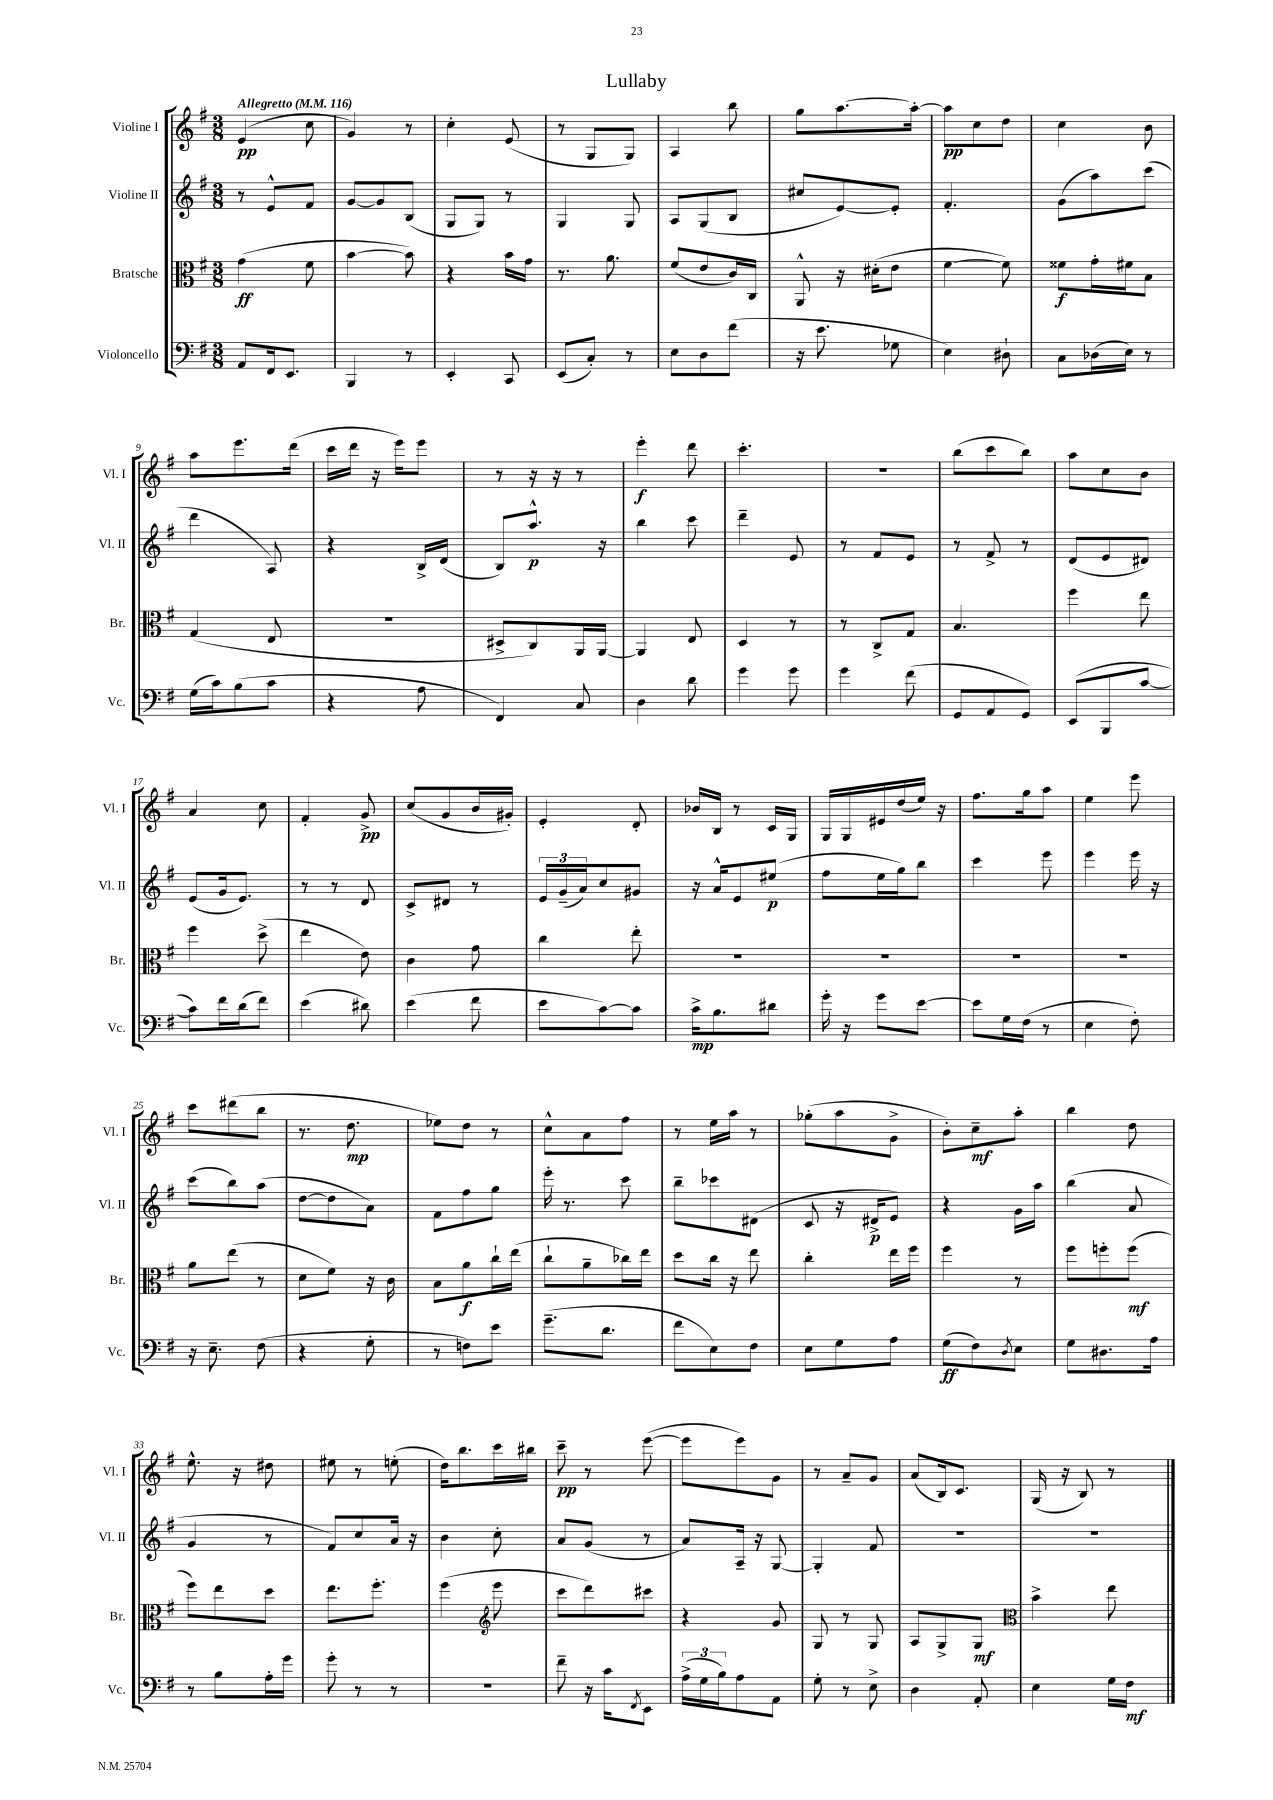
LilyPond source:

\header { title = "Lullaby" }
<<
\new StaffGroup <<
\new Staff = "s0" \with { instrumentName = "Violine I" shortInstrumentName = "Vl. I" } {
    \clef treble \key g \major \numericTimeSignature \time 3/8 \tempo "Allegretto" 4 = 116
    e'4\pp( c''8 |
    g'4) r8 |
    c''4-. e'8( |
    r8 g8 g8) |
    a4 b''8 |
    g''8 a''8.~ a''16~-. |
    a''8\pp c''8 d''8 |
    c''4 b'8 |
    a''8 e'''8. d'''16( |
    c'''16 d'''16 r16 e'''16) e'''8 |
    r8 r16 r16 r8 |
    e'''4-.\f d'''8 |
    c'''4.-. |
    R4. |
    b''8( c'''8 b''8) |
    a''8 c''8 b'8 |
    a'4 c''8 |
    fis'4-. g'8->\pp |
    c''8( g'8 b'16 gis'16-.) |
    e'4-. d'8-. |
    bes'16 b16 r8 c'16 g16 |
    g16 g16 eis'16 d''16( e''16) r16 |
    fis''8. g''16 a''8 |
    e''4 e'''8 |
    c'''8 dis'''8( b''8 |
    r8. d''8.\mp |
    ees''8) d''8 r8 |
    c''8-^ a'8 fis''8 |
    r8 e''16 a''16 r8 |
    ges''8-.( a''8 g'8-> |
    b'8-.) c''8--\mf a''8-. |
    b''4 d''8 |
    e''8.-^ r16 dis''8 |
    eis''8 r8 e''8-.( |
    d''16) b''8. c'''16 bis''16 |
    c'''8--\pp r8 e'''8~( |
    e'''8 e'''8) g'8 |
    r8 a'8-- g'8 |
    a'8( b16) c'8. |
    g16( r16 b8) r8 \bar "|." |
}
\new Staff = "s1" \with { instrumentName = "Violine II" shortInstrumentName = "Vl. II" } {
    \clef treble \key g \major \numericTimeSignature \time 3/8
    r8 e'8-^ fis'8 |
    g'8~ g'8 b8( |
    g8 g8) r8 |
    g4 g8 |
    a8 g8( b8 |
    cis''8 e'8~) e'8-. |
    fis'4.-. |
    g'8( a''8) c'''8( |
    d'''4 a8) |
    r4 b16-> d'16( |
    b8) a''8.-^\p r16 |
    b''4 c'''8 |
    d'''4-- e'8 |
    r8 fis'8 e'8 |
    r8 fis'8-> r8 |
    d'8( e'8 dis'8) |
    e'8( g'16 e'8.) |
    r8 r8 d'8 |
    c'8-> dis'8 r8 |
    \tuplet 3/2 { e'16 g'16--( a'16) } c''8 gis'8 |
    r16 a'16-^ e'8 eis''8\p( |
    fis''8 e''16 g''16) b''8 |
    c'''4 e'''8 |
    e'''4 e'''16 r16 |
    c'''8( b''8) a''8( |
    d''8~ d''8 a'8) |
    fis'8 fis''8 g''8 |
    e'''16-. r8. c'''8 |
    b''8-- ces'''8 dis'8( |
    c'8 r16 dis'16->\p e'8) |
    r4 g'16 a''16 |
    b''4( a'8 |
    g'4 r8 |
    fis'8) c''8 a'16 r16 |
    b'4 c''8-. |
    a'8 g'8( r8 |
    a'8) a16-- r16 g8~ |
    g4-. fis'8 |
    R4. |
    R4. \bar "|." |
}
\new Staff = "s2" \with { instrumentName = "Bratsche" shortInstrumentName = "Br." } {
    \clef alto \key g \major \numericTimeSignature \time 3/8
    g'4\ff( fis'8 |
    b'4~ b'8) |
    r4 b'16 g'16 |
    r8. a'8. |
    fis'8( e'8 c'16) c16 |
    a,8-^ r16 dis'16-.( e'8 |
    fis'4~ fis'8) |
    fisis'8\f g'16-. fis'16 b8 |
    g4( e8 |
    R4. |
    dis8-> c8) a,16 a,16~ |
    a,4 e8 |
    d4 r8 |
    r8 c8-> g8 |
    b4. |
    fis''4 e''8 |
    fis''4 d''8->( |
    e''4 e'8) |
    c'4 g'8 |
    c''4 e''8-. |
    R4. |
    R4. |
    R4. |
    R4. |
    a'8 e''8( r8 |
    d'8 fis'8) r16 c'16 |
    b8 a'8\f c''16-! e''16( |
    c''8-! a'8-- ces''16) e''16 |
    d''8 c''16 r16 e''8 |
    c''4-. e''16 fis''16 |
    fis''4 r8 |
    fis''8 f''8-. f''8\mf( |
    fis''8) e''8 d''8 |
    e''8. fis''8.-. |
    fis''4( \clef treble e'''8 |
    c'''8 d'''8) cis'''8 |
    r4 g'8 |
    g8 r8 g8 |
    a8 g8-> g8\mf |
    \clef alto b'4-> e''8 \bar "|." |
}
\new Staff = "s3" \with { instrumentName = "Violoncello" shortInstrumentName = "Vc." } {
    \clef bass \key g \major \numericTimeSignature \time 3/8
    a,8 fis,16 e,8. |
    b,,4 r8 |
    e,4-. c,8 |
    e,8( c8-.) r8 |
    e8 d8 fis'8( |
    r16 e'8. ges8 |
    e4) dis8-! |
    c8 des16( e16) r8 |
    g16( c'16) b8( c'8 |
    r4 a8 |
    fis,4) c8 |
    d4 d'8 |
    g'4 g'8 |
    g'4 fis'8( |
    g,8 a,8 g,8) |
    e,8( b,,8 c'8~ |
    c'8) fis'16 d'16( fis'8) |
    e'4( dis'8) |
    e'4( fis'8 |
    e'8 c'8~) c'8 |
    c'16->\mp b8. dis'8 |
    g'16-. r16 g'8 e'8~ |
    e'8 g16 fis16( r8 |
    e4 fis8-.) |
    r16 e8.-- fis8( |
    r4 g8-. |
    r8 f8) e'8 |
    g'8.--( d'8. |
    fis'8 e8) fis8 |
    e8 g8 a8 |
    g8\ff( fis8) \acciaccatura { d8 } e8 |
    g8 dis8. a16 |
    r8 b8 a16-. g'16 |
    g'8-. r8 r8 |
    R4. |
    fis'8-- r16 c'16 \acciaccatura { fis,8 } e,8 |
    \tuplet 3/2 { a16->( g16 b16) } a8 a,8 |
    g8-. r8 e8-> |
    d4 a,8-. |
    e4 g16 fis16\mf \bar "|." |
}
>>
>>
